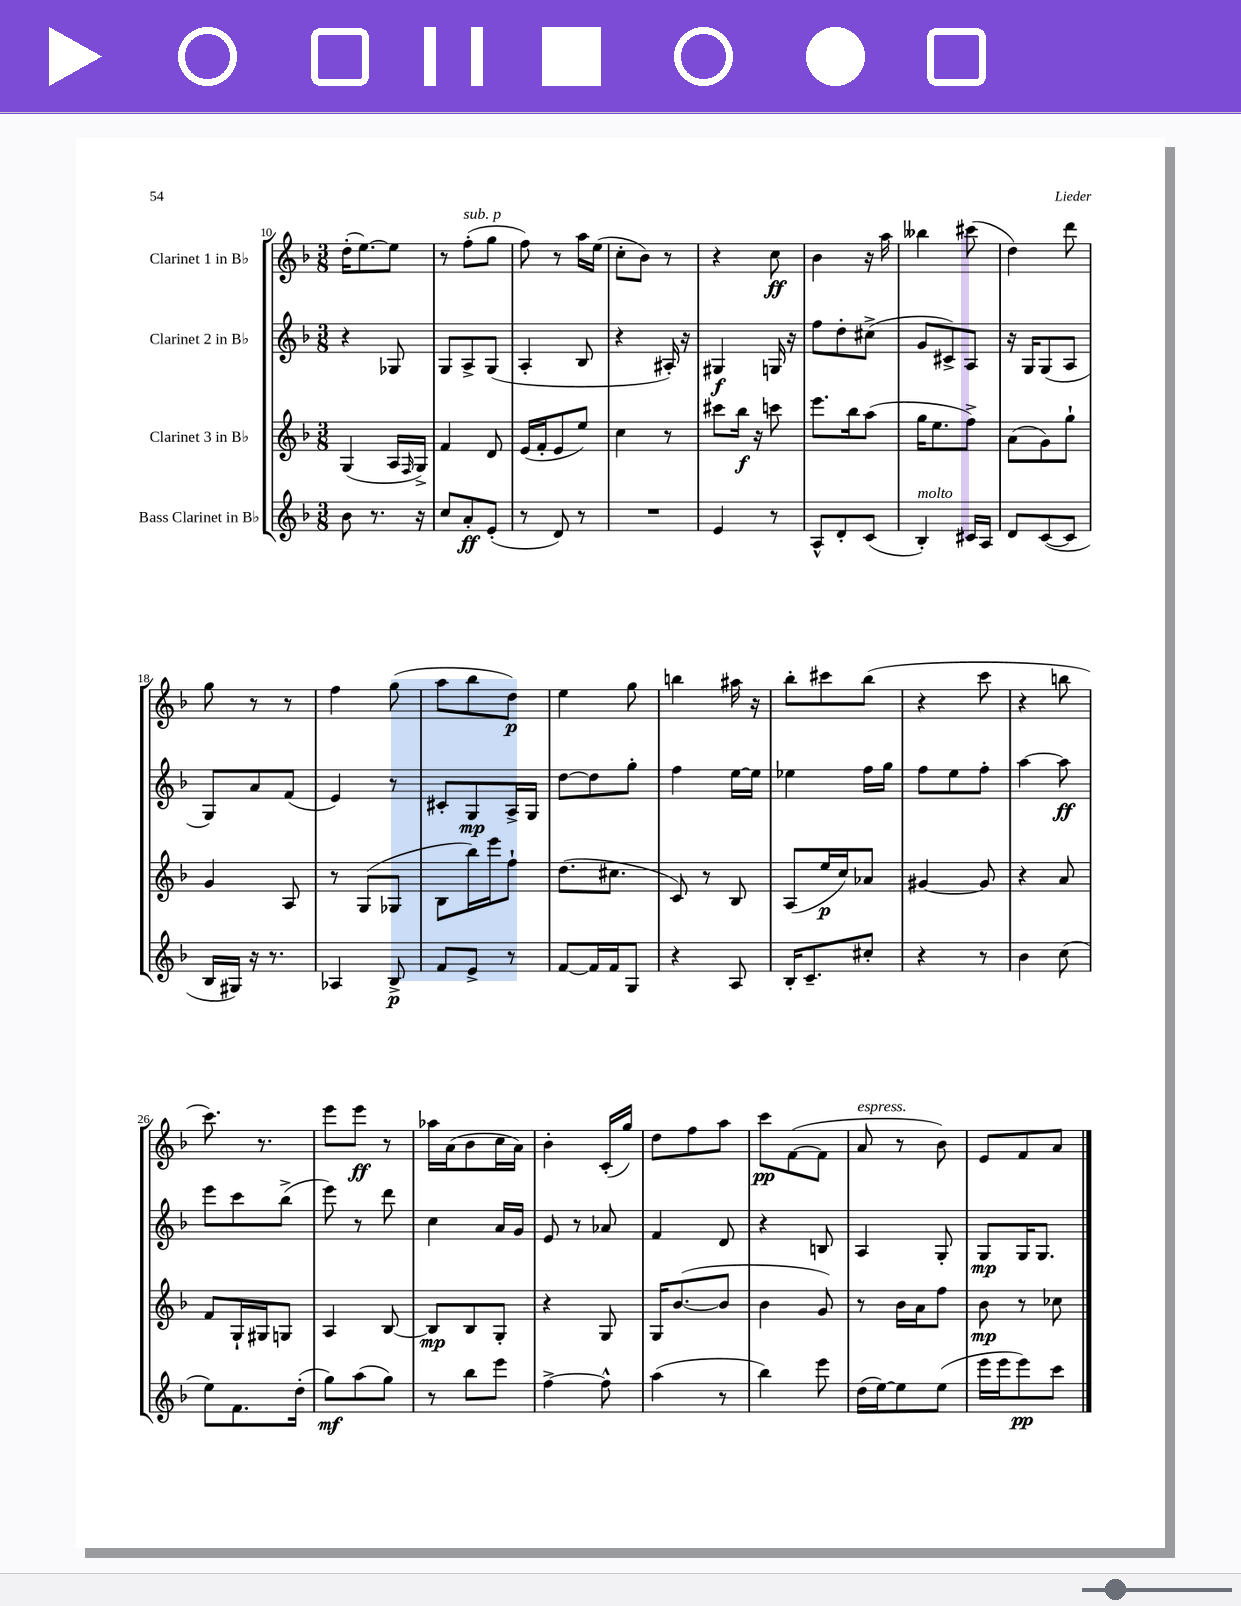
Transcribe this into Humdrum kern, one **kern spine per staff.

**kern	**kern	**kern	**kern
*staff4	*staff3	*staff2	*staff1
*clefG2	*clefG2	*clefG2	*clefG2
*k[b-]	*k[b-]	*k[b-]	*k[b-]
*M3/8	*M3/8	*M3/8	*M3/8
8b-	(4G	4r	(16dd'
.	.	.	[8.ee)
8.r	.	.	.
.	16A	8G-	8ee]
.	16qqF	.	.
16r	16G^)	.	.
=	=	=	=
8cc	4f	8G	8r
8a'	.	8A^	(8ff'
(8e'	8d	(8G	8gg
=	=	=	=
8r	(16e	4A'	8ff)
.	16f'	.	.
8d)	8e	.	8r
8r	8ee)	8B-	16aa
.	.	.	(16ee
=	=	=	=
4.r	4cc	4r	8cc'
.	.	.	8b-)
.	8r	16A#')	8r
.	.	16r	.
=	=	=	=
4e	8ccc#	4G#	4r
.	16bb-	.	.
.	16r	.	.
8r	8ccc	16G	8cc
.	.	16r	.
=	=	=	=
8A^^	8.eee	8ff	4b-
8d'	.	8dd'	.
.	16bb-	.	.
(8c	(8aa	(8cc#^	16r
.	.	.	16aa
=	=	=	=
4B-')	16gg	8g	4bb--
.	8.ee	.	.
.	.	8c#^)	.
16c#	8ff^)	8A	(8ccc#
16A	.	.	.
=	=	=	=
8d	(8a	16r	4dd)
.	.	16G	.
([8c	8g)	(8G	.
8c]	8gg`	8A	8ddd
=	=	=	=
16B-	4g	8G)	8gg
16G#)	.	.	.
16r	.	8a	8r
8.r	.	.	.
.	8A	(8f	8r
=	=	=	=
4A-	8r	4e)	4ff
.	(8G	.	.
8B-^	8G-	8r	(8gg
=	=	=	=
8f	8B-	8c#'	8aa
8e^	16bb-)	8G	8bb-
.	16eee	.	.
8r	8ff`	16A^	8dd)
.	.	16G	.
=	=	=	=
[8f	(8.dd	[8dd	4ee
16f]	.	8dd]	.
16f	8.cc#	.	.
8G	.	8gg'	8gg
=	=	=	=
4r	8c)	4ff	4bb
.	8r	.	.
8A	8B-	[16ee	16aa#
.	.	16ee]	16r
=	=	=	=
16B-'	(8A	4ee-	8bb-'
8.c~	.	.	.
.	16ee	.	8ccc#
.	16cc)	.	.
8cc#'	8a-	16ff	(8bb-
.	.	16gg	.
=	=	=	=
4r	[4g#	8ff	4r
.	.	8ee	.
8r	8g#]	8ff'	8ccc
=	=	=	=
4b-	4r	[4aa	4r
(8cc	8a	8aa]	8bb
=	=	=	=
8ee)	8f	8eee	8.ccc)
8.f	16G`	8ccc	.
.	16G#	.	8.r
.	8G	(8bb-^	.
(16dd'	.	.	.
=	=	=	=
8gg)	4A	8eee)	8eee
(8aa	.	8r	8eee
8gg)	[8B-	8ddd	8r
=	=	=	=
8r	8B-]	4cc	16aa-
.	.	.	(16a
8bb-	8B-	.	8b-
8eee	8G'	16a	16cc
.	.	16g	16a)
=	=	=	=
[4ff^	4r	8e	4b-'
.	.	8r	.
8ff^^]	8G	8a-	(16c'
.	.	.	16gg)
=	=	=	=
(4aa	16G	4f	8dd
.	([8.b-	.	.
.	.	.	8ff
8r	8b-]	8d	8aa
=	=	=	=
4bb-)	4b-	4r	8ccc
.	.	.	([8f
8eee	8g)	8B	8f]
=	=	=	=
(16dd	8r	4A	8a
[16ee)	.	.	.
8ee]	16b-	.	8r
.	16a	.	.
(8ee	8ff	8G'	8b-)
=	=	=	=
16eee	8b-	8G	8e
16eee	.	.	.
8eee)	8r	16G	8f
.	.	8.G	.
8ccc	8cc-	.	8a
==	==	==	==
*-	*-	*-	*-
